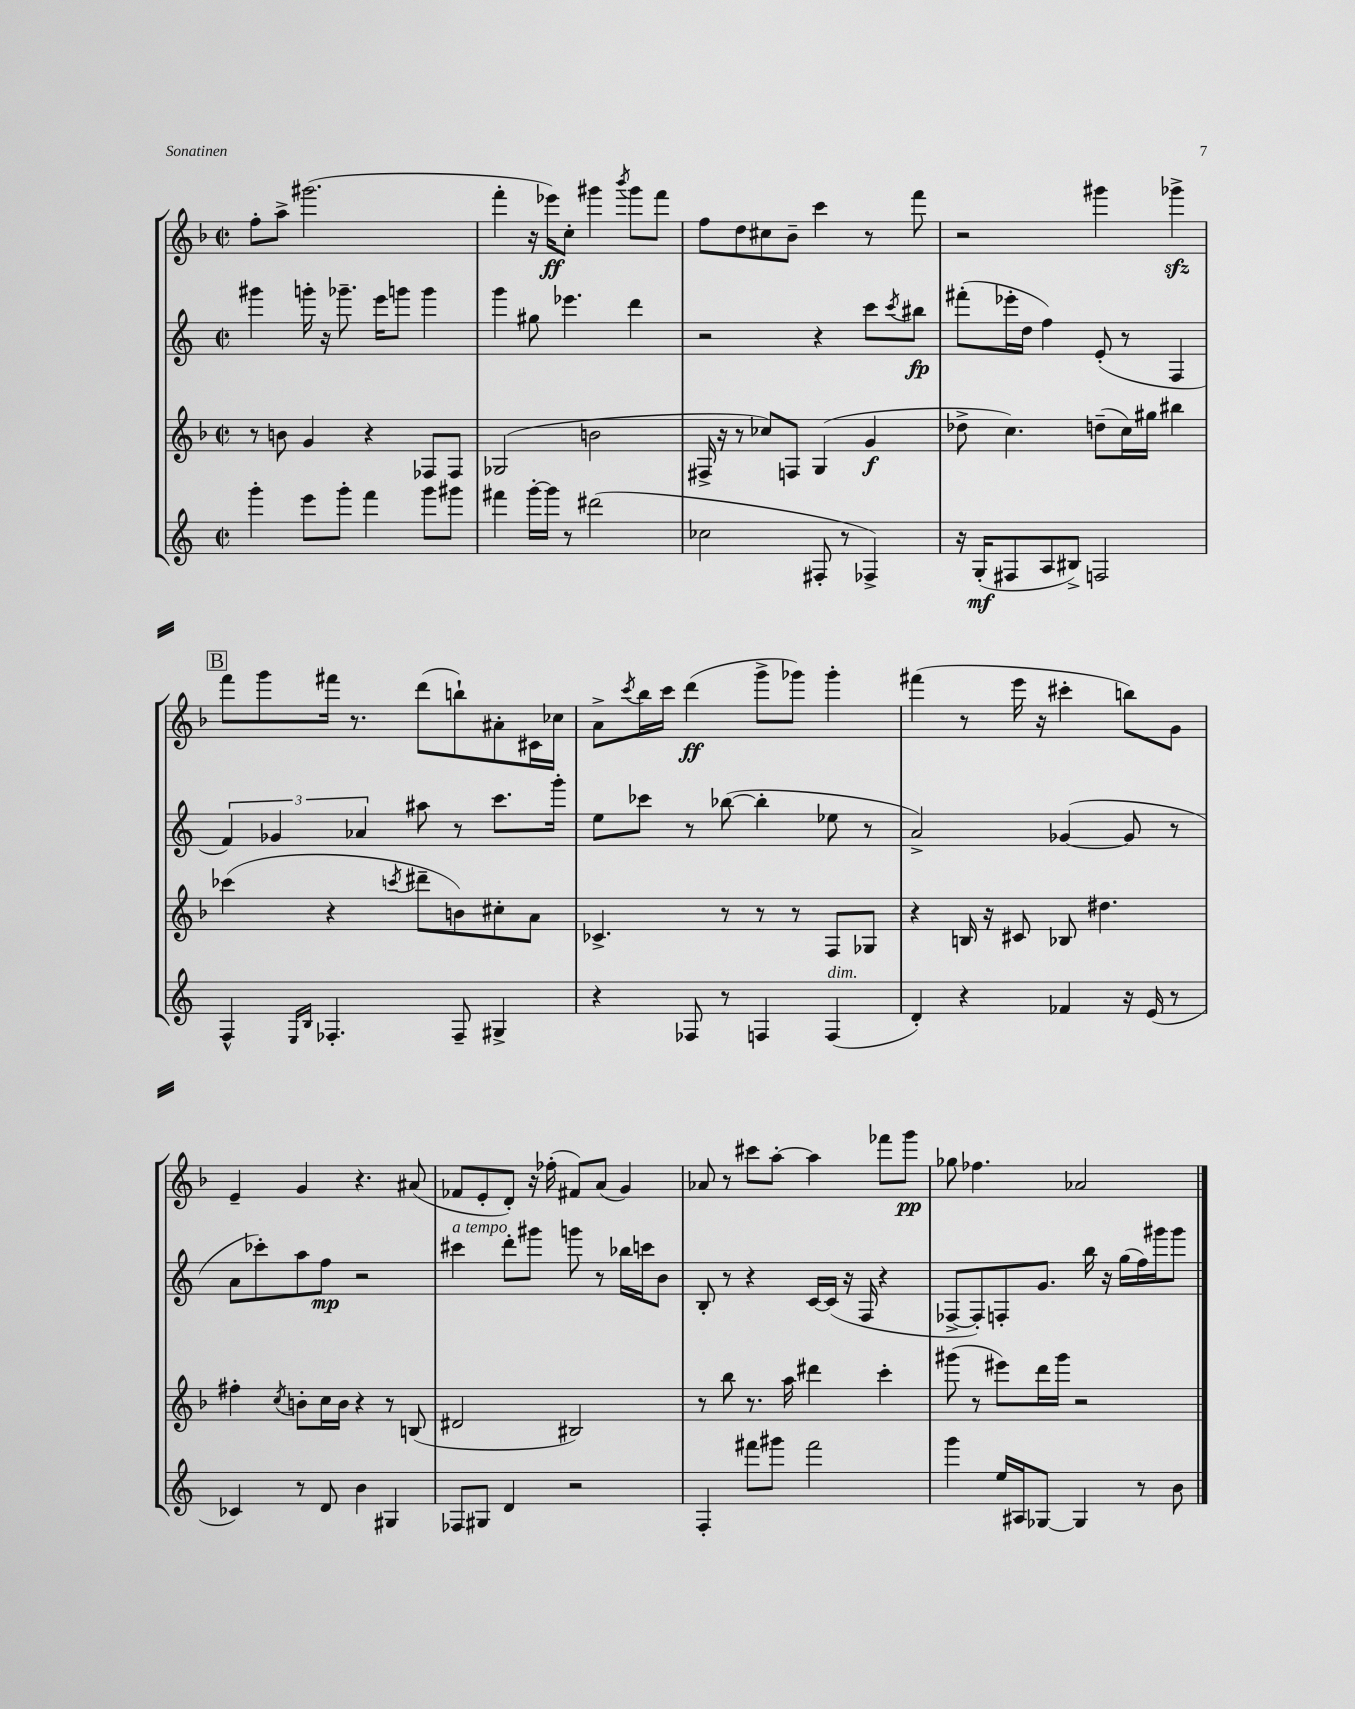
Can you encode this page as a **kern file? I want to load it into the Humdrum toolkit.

**kern	**kern	**kern	**kern
*staff4	*staff3	*staff2	*staff1
*clefG2	*clefG2	*clefG2	*clefG2
*k[]	*k[b-]	*k[]	*k[b-]
*M2/2	*M2/2	*M2/2	*M2/2
*met(c|)	*met(c|)	*met(c|)	*met(c|)
4ggg'\	8r	4ggg#\	8ff'\L
.	8b\	.	8aa^\J
8eee\L	4g/	16ggg'\	(2.ggg#\
.	.	16r	.
8ggg'\J	.	8.ggg-~\	.
4fff\	4r	.	.
.	.	16eee\LK	.
.	.	8ggg\J	.
8ggg\L	8F-/L	4ggg\	.
8ggg#\J	8F-/J	.	.
=	=	=	=
4fff#\	(2G-/	4ggg\	4fff'\
[16ggg'\LL	.	8gg#\	16r
16ggg\]JJ	.	.	16eee-\LK)
8r	.	4.eee-\	8cc'\J
(2ddd#\	2b\	.	4ggg#\
.	.	.	8qbbb-/
.	.	4ddd\	8ggg#\L
.	.	.	8fff\J
=	=	=	=
2cc-\	16F#^/	2r	8ff\L
.	16r	.	.
.	8r	.	8dd\
.	8cc-/L)	.	8cc#\
.	8F/J	.	8b-~\J
8F#'/	(4G/	4r	4ccc\
8r	.	.	.
4F-^/)	4g/	8ccc\L	8r
.	.	8qccc/	.
.	.	8bb#\J	8fff\
=	=	=	=
16r	8dd-^\	(8fff#'\L	2r
(16G'/LK	.	.	.
8F#/	4.cc\)	16eee-'\L	.
.	.	16dd\JJ	.
8A/	.	4ff\)	.
8B#^/J)	.	.	.
2F/	(8dd~\L	(8e'/	4ggg#\
.	16cc\L)	8r	.
.	16gg#\JJ	.	.
.	4bb#\	4F/	4ggg-^\
=	=	=	=
4F^^/	(4ccc-\	6f/)	8fff\L
.	.	.	8ggg\
.	.	6g-/	.
16qqE/LL	.	.	.
16qqB/JJ	.	.	.
4.F-'/	4r	.	16fff#\Jk
.	.	.	8.r
.	.	6a-/	.
.	8qccc/	.	.
.	8ddd#~\L	8aa#\	(8ddd\L
8F-~/	8b\)	8r	8bb`\)
4G#^/	8cc#'\	8.ccc\L	8a#'\
.	8a\J	.	16c#\L
.	.	16ggg'\Jk	16cc-\JJ
=	=	=	=
4r	4.c-^/	8ee\L	8a^\L
.	.	.	8qccc/
.	.	8ccc-\J	16bb-\L
.	.	.	16ccc\JJ
8F-/	.	8r	(4ddd\
8r	8r	([8bb-\	.
4F/	8r	4bb-'\]	8ggg^\L
.	8r	.	8ggg-\J)
(4F/	8F/L	8ee-\	4ggg-'\
.	8G-/J	8r	.
=	=	=	=
4d'/)	4r	2a^/)	(4fff#\
4r	16B/	.	8r
.	16r	.	.
.	8c#/	.	16eee\
.	.	.	16r
4f-/	8B-/	([4g-/	4ccc#'\
.	4.dd#\	.	.
16r	.	8g-/]	8bb\L)
(16e/	.	.	.
8r	.	8r	8g\J
=	=	=	=
4c-/)	4ff#'\	8a\L	4e~/
.	.	8ccc-'\)	.
.	8qcc/	.	.
8r	8b'\L	8aa\	4g/
8d/	16cc\L	8ff\J	.
.	16b\JJ	.	.
4b\	4r	2r	4.r
4G#/	8r	.	.
.	(8B/	.	(8a#/
=	=	=	=
8F-/L	2d#/	4ccc#\	8f-/L
8G#/J	.	.	8e'/
4d/	.	8ddd'\L	8d'/J)
.	.	8ggg#\J	16r
.	.	.	(16ff-'\
2r	2B#/)	8ggg\	8f#/L)
.	.	8r	(8a/J
.	.	16bb-\LL	4g/)
.	.	16ccc\J	.
.	.	8b\J	.
=	=	=	=
4F'/	8r	8B'/	8a-/
.	8bb-\	8r	8r
8fff#\L	8.r	4r	8ccc#\L
8ggg#\J	.	.	[8aa'\J
.	16aa\	.	.
2fff#\	4ddd#\	[16c/LL	4aa\]
.	.	(16c/]JJ	.
.	.	16r	.
.	.	16F/	.
.	4ccc'\	4r	8fff-\L
.	.	.	8ggg\J
=	=	=	=
4ggg\	(8ggg#\	[8F-^/L	8gg-\
.	8r	8F-'/])	4.ff-\
16ee/LL	8eee#\L)	8F'/	.
16A#/J	.	.	.
[8G-/J	16ddd\L	8.g/J	.
.	16ggg#\JJ	.	.
4G-/]	2r	.	2a-/
.	.	16bb\	.
.	.	16r	.
.	.	(16gg\LL	.
8r	.	16ff\)	.
.	.	16ggg#\J	.
8b\	.	8ggg#\J	.
==	==	==	==
*-	*-	*-	*-
